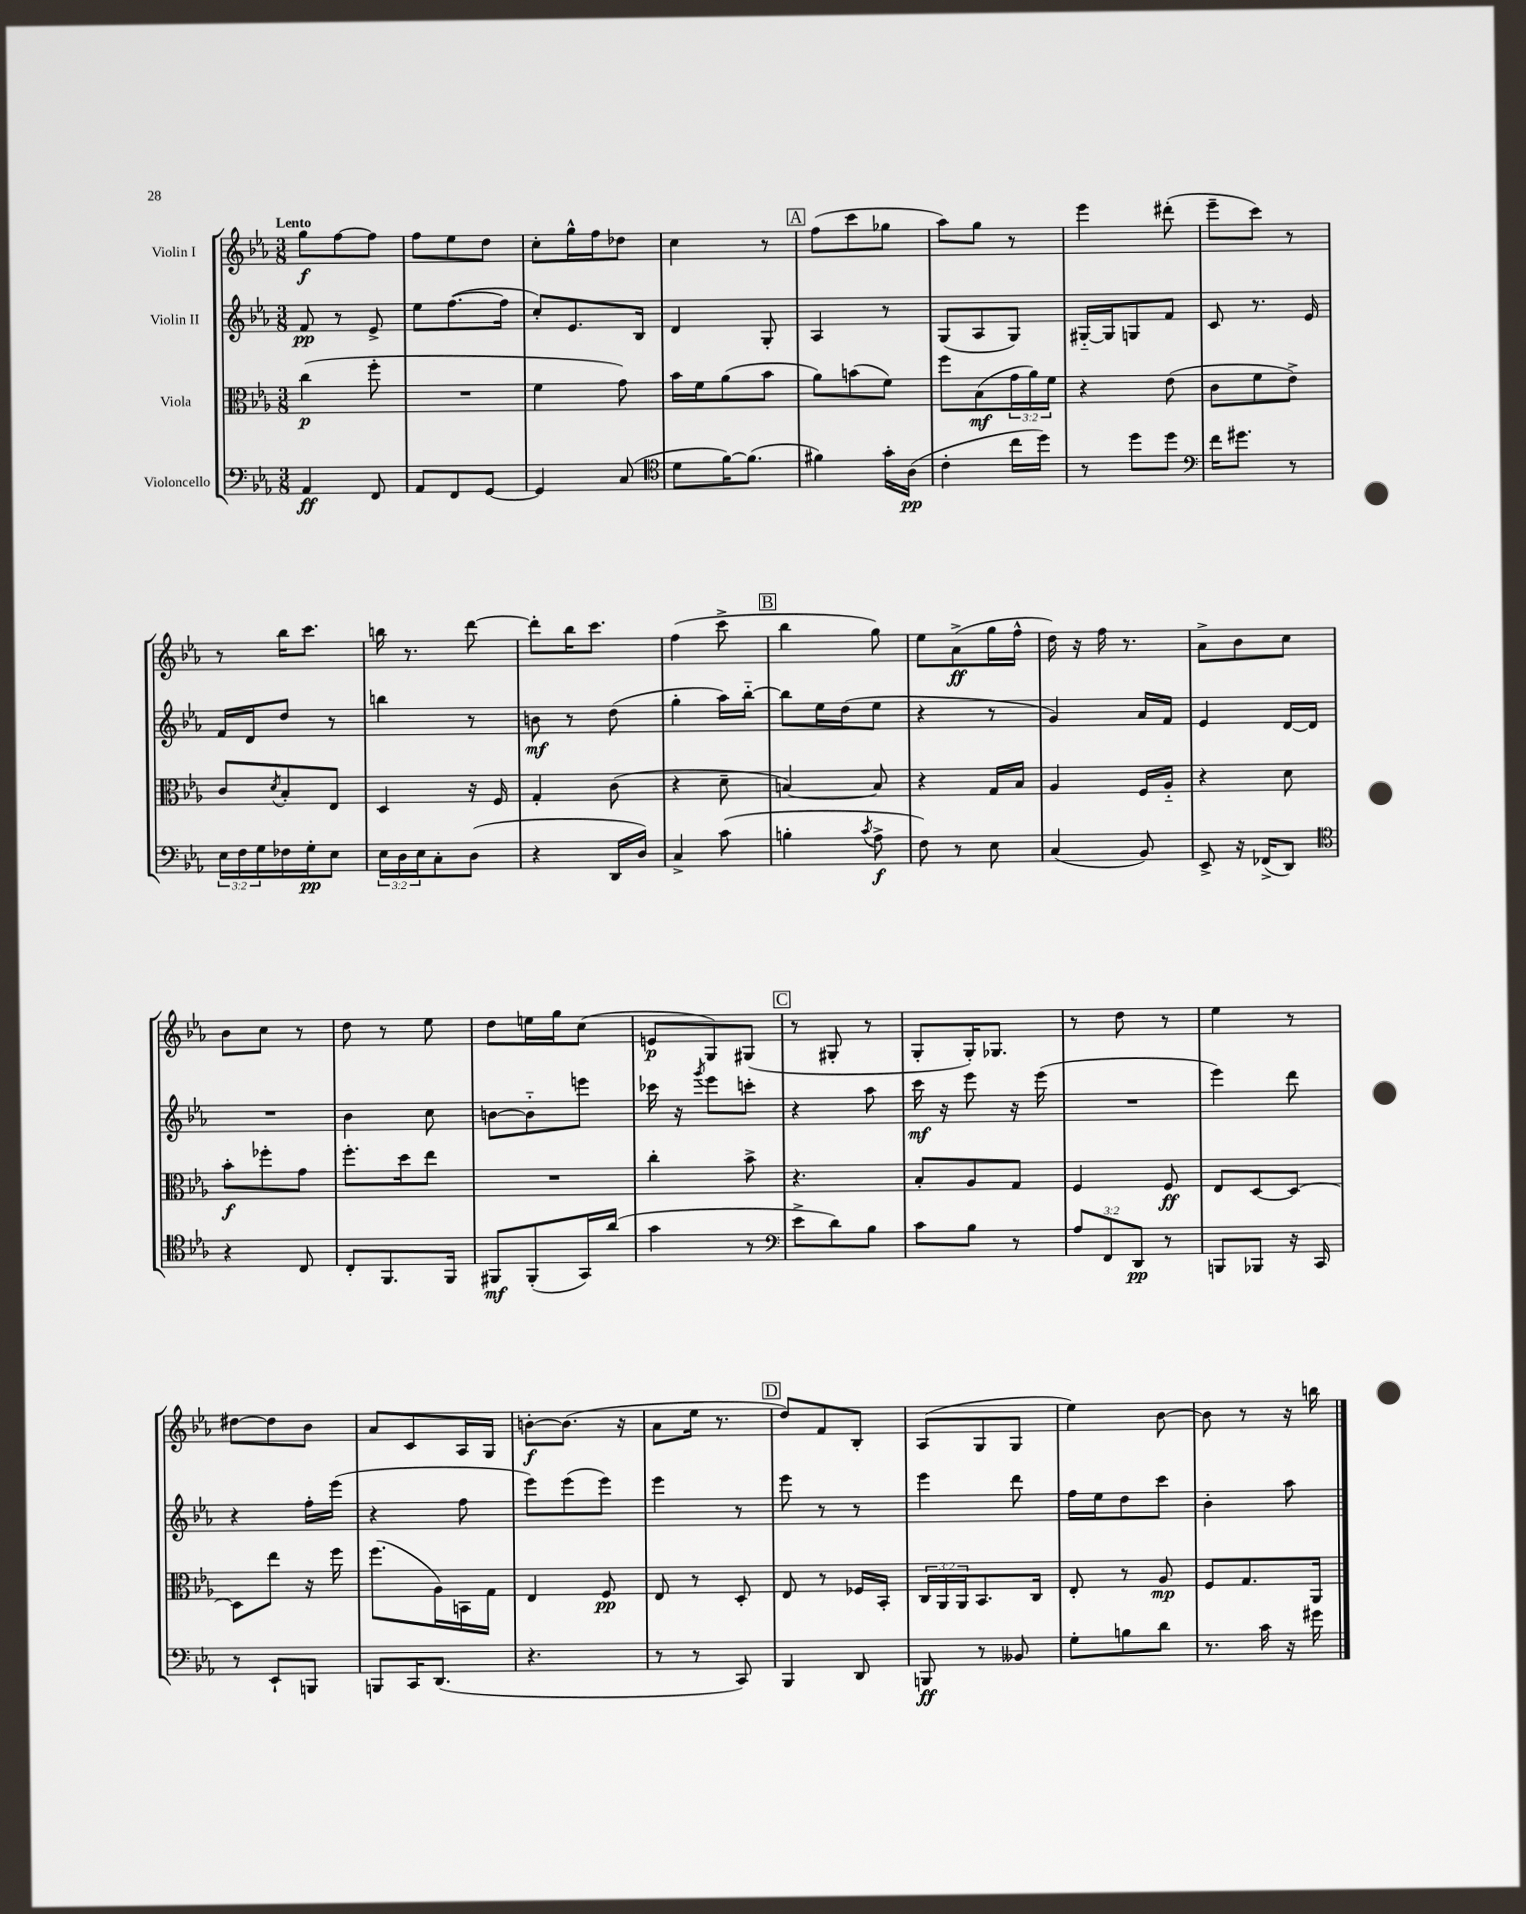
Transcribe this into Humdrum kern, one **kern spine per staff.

**kern	**kern	**kern	**kern
*staff4	*staff3	*staff2	*staff1
*clefF4	*clefC3	*clefG2	*clefG2
*k[b-e-a-]	*k[b-e-a-]	*k[b-e-a-]	*k[b-e-a-]
*M3/8	*M3/8	*M3/8	*M3/8
4AA-	(4cc	8f	8gg
.	.	8r	[8ff
8FF	8ff'	8e-^	8ff]
=	=	=	=
8AA-	4.r	8ee-	8ff
8FF	.	([8.ff	8ee-
[8GG	.	.	8dd
.	.	16ff]	.
=	=	=	=
4GG]	4f	8cc')	8cc'
.	.	8.e-	16gg^^
.	.	.	16ff
(8C	8g)	.	8dd-
.	.	16B-	.
=	=	=	=
*clefC4	*	*	*
8d	16b-	4d	4cc
.	16f	.	.
[16f)	(8a-	.	.
(8.f]	.	.	.
.	8b-	8G'	8r
=	=	=	=
4f#)	8a-)	4A-	(8ff
.	(8b	.	8ccc
16g'	8f)	8r	8gg-
(16A-	.	.	.
=	=	=	=
4c'	8ff	(8G	8aa-)
.	(8B-	8A-	8gg
16cc	24g	8G)	8r
.	24a-)	.	.
16dd)	.	.	.
.	24f	.	.
=	=	=	=
8r	4r	[16G#'~	4eee-
.	.	16G#]	.
8dd	.	8G	.
8dd	(8e-	8f	(8ddd#'
=	=	=	=
*clefF4	*	*	*
16f	8c	8c	8eee-~
8.g#	.	.	.
.	8f	8.r	8ccc)
8r	8e-^)	.	8r
.	.	16e-	.
=	=	=	=
24E-	8c	16f	8r
24F	.	.	.
.	.	16d	.
24G	.	.	.
.	8qd	.	.
16F-	8B-'	8dd	16bb-
16G'	.	.	8.ccc
8E-	8E-	8r	.
=	=	=	=
24E-	4D	4bb	16bb
24D	.	.	.
.	.	.	8.r
24E-	.	.	.
8C'	.	.	.
(8D	16r	8r	[8ddd
.	16F	.	.
=	=	=	=
4r	4G'	8b	8ddd']
.	.	8r	16bb-
.	.	.	8.ccc
16DD	(8c	(8dd	.
16D)	.	.	.
=	=	=	=
4C^	4r	4gg'	(4ff
(8c	8d~	16aa-)	8ccc^
.	.	[16bb-'~	.
=	=	=	=
4B'	[4B)	8bb-]	4bb-
.	.	16ee-	.
.	.	(16dd	.
8qc	.	.	.
8A-^	8B]	8ee-	8gg)
=	=	=	=
8F)	4r	4r	8ee-
8r	.	.	(8a-^
8E-	16G	8r	16gg
.	16B-	.	16ff^^
=	=	=	=
(4C	4A-	4g)	16dd)
.	.	.	16r
.	.	.	16ff
.	.	.	8.r
8BB-)	16F	16a-	.
.	16A-'~	16f	.
=	=	=	=
8EE-^	4r	4e-	8a-^
16r	.	.	8b-
(16FF-^	.	.	.
8DD)	8d	[16d	8cc
.	.	16d]	.
=	=	=	=
*clefC4	*	*	*
4r	8b-'	4.r	8b-
.	8ff-'	.	8cc
8C	8g	.	8r
=	=	=	=
8C'	8.ff'	4b-	8dd
8.FF	.	.	8r
.	16dd	.	.
.	8ee-	8cc	8ee-
16FF	.	.	.
=	=	=	=
8FF#	4.r	[8b	8dd
(8FF#'	.	8b'~]	16ee
.	.	.	16gg
16GG)	.	8eee	(8cc
(16a-	.	.	.
=	=	=	=
4g	4cc'	16ccc-	8e
.	.	16r	.
.	.	8qggg	.
.	.	8eee-	8G)
8r	8b-^	8ccc'	(8G#
=	=	=	=
*clefF4	*	*	*
8e-^	4.r	4r	8r
8d)	.	.	8G#'
8B-	.	8aa-	8r
=	=	=	=
8c	8B-'	16ccc	8G'
.	.	16r	.
8B-	8A-	8eee-	16G')
.	.	.	8.G-
8r	8G	16r	.
.	.	(16eee-	.
=	=	=	=
12A-	4F	4.r	8r
12FF	.	.	.
.	.	.	8dd
12DD	.	.	.
8r	8F	.	8r
=	=	=	=
8BBB	8E-	4eee-)	4ee-
8BBB-	[8D	.	.
16r	8D_	8ddd	8r
16CC	.	.	.
=	=	=	=
8r	8D]	4r	[8dd#
8EE-`	8ee-	.	8dd#]
8BBB	16r	16ff'	8b-
.	16ff	(16eee-	.
=	=	=	=
8BBB	(8.ff	4r	8a-
16CC	.	.	8c
(8.DD	16A-)	.	.
.	16BB	8ff	16A-
.	16G	.	16G
=	=	=	=
4.r	4E-	8eee-)	[8b'
.	.	(8eee-	(8.b]
.	8F	8eee-)	.
.	.	.	16r
=	=	=	=
8r	8E-	4eee-	8a-
8r	8r	.	16ee-
.	.	.	8.r
8CC)	8D'	8r	.
=	=	=	=
4BBB-	8E-	8eee-	8dd)
.	8r	8r	8f
8DD	16F-	8r	8B-'
.	16BB-'	.	.
=	=	=	=
8BBB	24C	4eee-	(8A-
.	24AA-	.	.
.	24AA-	.	.
8r	8.BB-	.	8G
8BB--	.	8ddd	8G
.	16C	.	.
=	=	=	=
8G'	8E-'	16ff	4ee-)
.	.	16ee-	.
8B	8r	8dd	.
8d	8A-	8ccc	[8b-
=	=	=	=
8.r	8F	4b-'	8b-]
.	8.G	.	8r
16c	.	.	.
16r	.	8aa-	16r
16g#	16AA-	.	16bb
==	==	==	==
*-	*-	*-	*-
